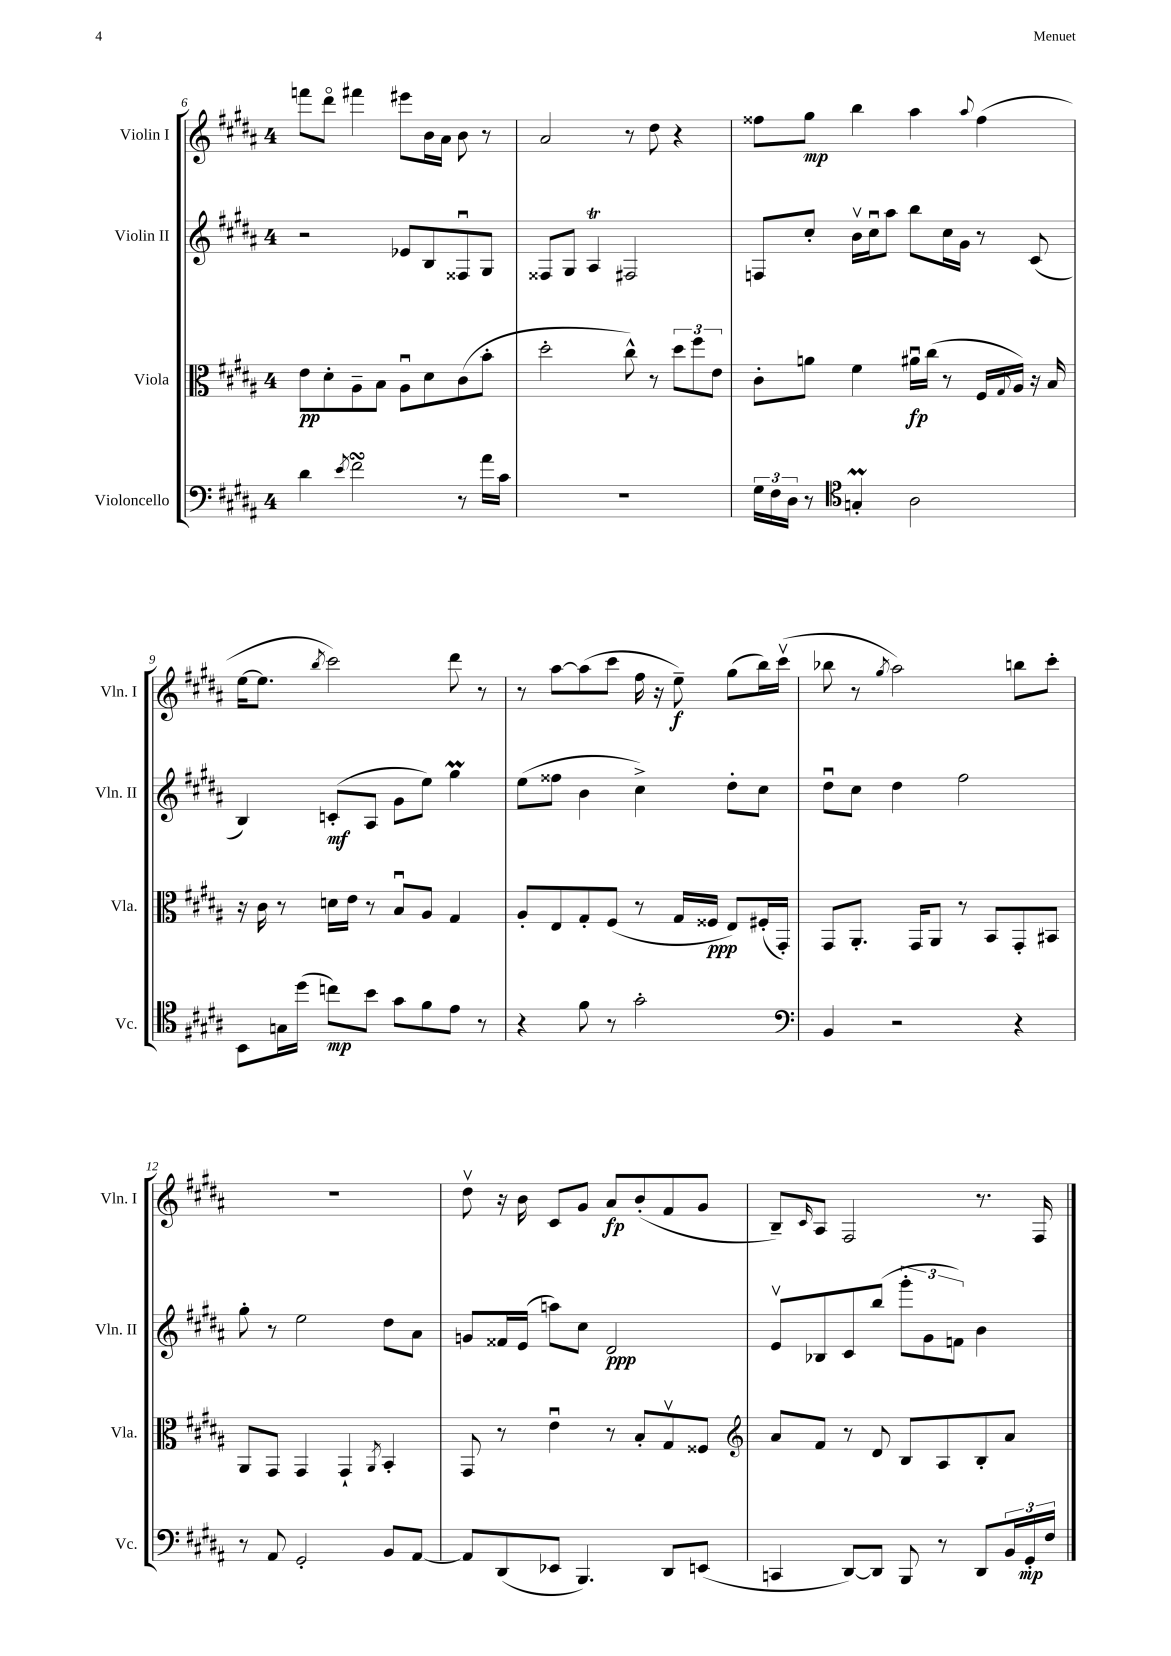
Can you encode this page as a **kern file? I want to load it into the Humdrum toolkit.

**kern	**kern	**kern	**kern
*staff4	*staff3	*staff2	*staff1
*clefF4	*clefC3	*clefG2	*clefG2
*k[f#c#g#d#a#]	*k[f#c#g#d#a#]	*k[f#c#g#d#a#]	*k[f#c#g#d#a#]
*M4/4	*M4/4	*M4/4	*M4/4
4d#	8e	2r	8fff
.	8d#'	.	8ddd#o
8qe	.	.	.
2f#	8A#~	.	4fff#
.	8B	.	.
.	8A#u	8e-	8eee#
.	8d#	8B	16b
.	.	.	16a#
8r	(8c#	8F##u	8b
16a#	8b'	8G#	8r
16c#	.	.	.
=	=	=	=
1r	2dd#'	8F##	2a#
.	.	8G#	.
.	.	4A#	.
.	8cc#^^)	2F#	8r
.	8r	.	8dd#
.	12dd#	.	4r
.	12ff#	.	.
.	12e	.	.
=	=	=	=
24G#	8c#'	8F	8ff##
24F#	.	.	.
24D#	.	.	.
8r	8a	8cc#'	8gg#
*clefC4	*	*	*
4G'	4f#	16bv	4bb
.	.	16cc#u	.
.	.	8aa#	.
2A#	16a#u	8bb	4aa#
.	(16cc#	.	.
.	8r	16cc#	.
.	.	16g#	.
.	.	.	8qqaa#
.	16F#	8r	(4ff##
.	8qqG#	.	.
.	16A#)	.	.
.	16r	(8c#	.
.	16B	.	.
=	=	=	=
8BB	16r	4B)	[16ee
.	16c#	.	8.ee]
16G	8r	.	.
(16dd#	.	.	.
.	.	.	8qbb
8cc)	16d	(8c'	2ccc#)
.	16e	.	.
8b	8r	8A#	.
8g#	8Bu	8g#	.
8f#	8A#	8ee)	.
8e	4G#	4gg#	8ddd#
8r	.	.	8r
=	=	=	=
4r	8A#'	(8ee	8r
.	8E	8ff##	[8aa#
8f#	8G#'	4b	(8aa#]
8r	(8F#	.	8ccc#
2g#'	8r	4cc#^)	16ff#
.	.	.	16r
.	16G#	.	8ee~)
.	16F##	.	.
.	8E)	8dd#'	(8gg#
.	(16F#'	8cc#	16bb)
.	16GG#')	.	(16ccc#v
=	=	=	=
*clefF4	*	*	*
4BB	8GG#	8dd#u	8bb-
.	8.AA#'	8cc#	8r
.	.	.	8qgg#
2r	.	4dd#	2aa#)
.	16GG#	.	.
.	8AA#	.	.
.	8r	2ff#	.
.	8BB	.	.
4r	8GG#'	.	8bb
.	8BB#	.	8ccc#'
=	=	=	=
8r	8AA#	8gg#'	1r
8AA#	8GG#	8r	.
2GG#'	4GG#	2ee	.
.	4GG#`	.	.
.	8qAA#	.	.
8BB	4BB'	8dd#	.
[8AA#	.	8a#	.
=	=	=	=
8AA#]	8GG#	8g	8dd#v
(8DD#	8r	16f##	16r
.	.	(16e	16b
8EE-	4eu	8aa)	8c#
4.BBB)	.	8cc#	8g#
.	8r	2d#	8a#
.	8B'	.	(8b'
8DD#	8G#v	.	8f#
(8EE	8F##	.	8g#
=	=	=	=
*	*clefG2	*	*
4CC	8a#	8ev	8B~)
.	.	.	16qqc#
.	8f#	8B-	8A#
[8DD#)	8r	8c#	2F#
8DD#]	8d#	(8bb	.
8BBB	8B	12ggg#'	.
.	.	12g#	.
8r	8A#	.	.
.	.	12f)	.
8DD#	8B'	4b	8.r
24BB	8a#	.	.
24GG#'	.	.	.
.	.	.	16F#
24F#	.	.	.
==	==	==	==
*-	*-	*-	*-
